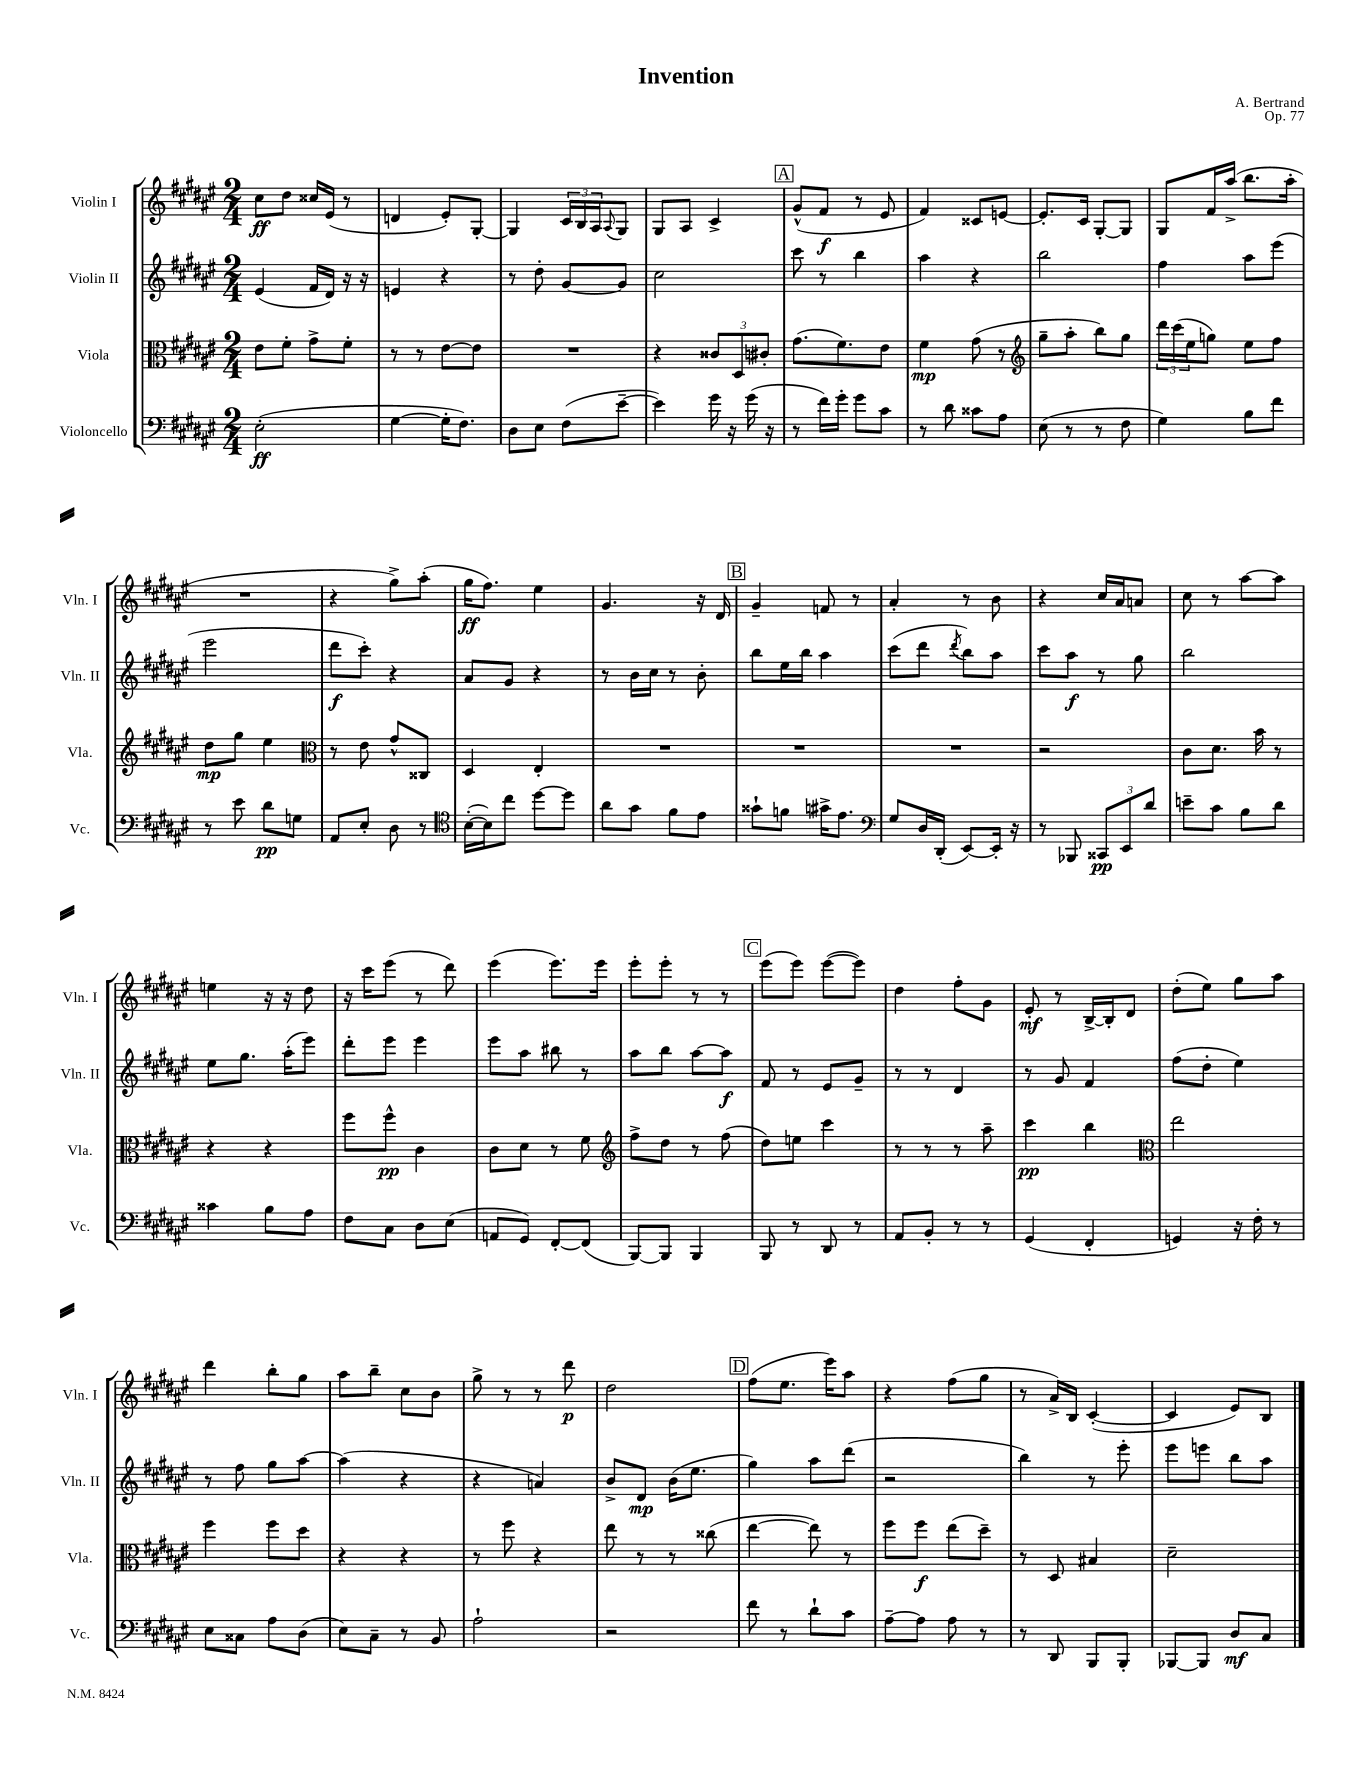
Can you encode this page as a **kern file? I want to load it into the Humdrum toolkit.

**kern	**kern	**kern	**kern
*staff4	*staff3	*staff2	*staff1
*clefF4	*clefC3	*clefG2	*clefG2
*k[f#c#g#d#a#e#]	*k[f#c#g#d#a#e#]	*k[f#c#g#d#a#e#]	*k[f#c#g#d#a#e#]
*M2/4	*M2/4	*M2/4	*M2/4
(2E#'\	8e#\L	(4e#/	8cc#\L
.	8f#'\J	.	8dd#\J
.	8g#^\L	16f#/LL	16cc##/LL
.	.	16d#/JJ)	(16e#/JJ
.	8f#'\J	16r	8r
.	.	16r	.
=	=	=	=
[4G#\	8r	4e/	4d/
.	8r	.	.
16G#'\]LK	[8e#\L	4r	8e#'/L)
8.F#\J)	.	.	.
.	8e#\]J	.	[8G#'/J
=	=	=	=
8D#\L	2r	8r	4G#/]
8E#\J	.	8dd#'\	.
(8F#\L	.	[8g#/L	24c#/LL
.	.	.	24B/
.	.	.	24A#/J
.	.	.	8qqA#/
[8e#~\J	.	8g#/]J	8G#/J
=	=	=	=
4e#\])	4r	2cc#\	8G#/L
.	.	.	8A#/J
16g#\	12c##/L	.	4c#^/
16r	.	.	.
.	12D#/	.	.
(16g#\	.	.	.
.	12c#'/J	.	.
16r	.	.	.
=	=	=	=
8r	(8.g#\L	8ccc#\	(8g#^^/L
16f#\LL)	.	8r	8f#/J
16g#'\JJ	8.f#\)	.	.
8g#\L	.	4bb\	8r
8c#\J	8e#\J	.	8e#/
=	=	=	=
8r	4f#\	4aa#\	4f#/)
8d#\	.	.	.
8c##\L	(8g#\	4r	8c##/L
8A#\J	8r	.	[8e/J
=	=	=	=
*	*clefG2	*	*
(8E#\	8gg#~\L	2bb\	8.e'/]L
8r	8aa#'\J	.	.
.	.	.	16c#/Jk
8r	8bb\L)	.	[8G#'/L
8F#\	8gg#\J	.	8G#/]J
=	=	=	=
4G#\)	24ddd#\LL	4ff#\	8G#/L
.	(24ccc#\	.	.
.	24ee#\J	.	.
.	8gg\J)	.	16f#/L
.	.	.	(16aa#^/JJ
8B\L	8ee#\L	8aa#\L	8.bb\L
8f#\J	8ff#\J	(8eee#\J	.
.	.	.	16aa#'\Jk
=	=	=	=
8r	8dd#\L	2eee#\	2r
8e#\	8gg#\J	.	.
8d#\L	4ee#\	.	.
8G\J	.	.	.
=	=	=	=
*	*clefC3	*	*
8AA#/L	8r	8ddd#\L	4r
8E#'/J	8e#\	8ccc#'\J)	.
8D#\	8g#^^/L	4r	8gg#^\L)
8r	8C##/J	.	(8aa#'\J
=	=	=	=
*clefC4	*	*	*
([16B'\LL	4D#/	8a#/L	16gg#\LK
16B\]J)	.	.	8.ff#\J)
8cc#\J	.	8g#/J	.
[8dd#\L	4E#'/	4r	4ee#\
8dd#\]J	.	.	.
=	=	=	=
8a#\L	2r	8r	4.g#/
8g#\J	.	16b\LL	.
.	.	16cc#\JJ	.
8f#\L	.	8r	.
8e#\J	.	8b'\	16r
.	.	.	16d#/
=	=	=	=
8g##`\L	2r	8bb\L	4g#~/
8f\J	.	16ee#\L	.
.	.	16bb\JJ	.
16g#^\LK	.	4aa#\	8f/
8.e#\J	.	.	.
.	.	.	8r
=	=	=	=
*clefF4	*	*	*
8G#/L	2r	(8ccc#\L	4a#'/
16D#/L	.	8ddd#\J	.
(16DD#'/JJ	.	.	.
.	.	8qddd#/	.
[8EE#/L)	.	8bb\L)	8r
16EE#'/]Jk	.	8aa#\J	8b\
16r	.	.	.
=	=	=	=
8r	2r	8ccc#\L	4r
8BBB-/	.	8aa#\J	.
12CC##/L	.	8r	16cc#/LL
.	.	.	16a#/J
12EE#/	.	.	.
.	.	8gg#\	8a/J
12d#/J	.	.	.
=	=	=	=
8e~\L	8c#\L	2bb\	8cc#\
8c#\J	8.d#\J	.	8r
8B\L	.	.	[8aa#\L
.	16b\	.	.
8d#\J	8r	.	8aa#\]J
=	=	=	=
4c##\	4r	8ee#\L	4ee\
.	.	8.gg#\J	.
8B\L	4r	.	16r
.	.	(16aa#'\LK	16r
8A#\J	.	8eee#\J)	8dd#\
=	=	=	=
8F#\L	8ff#\L	8ddd#'\L	16r
.	.	.	16ccc#\LK
8C#\J	8ff#^^\J	8eee#\J	(8eee#\J
8D#\L	4c#\	4eee#\	8r
(8E#\J	.	.	8ddd#\)
=	=	=	=
8AA/L	8c#\L	8eee#\L	(4eee#\
8GG#/J)	8d#\J	8aa#\J	.
[8FF#'/L	8r	8bb#\	8.eee#\L)
(8FF#/]J	8f#\	8r	.
.	.	.	16eee#\Jk
=	=	=	=
*	*clefG2	*	*
[8BBB/L)	8ff#^\L	8aa#\L	8eee#'\L
8BBB/]J	8dd#\J	8bb\J	8eee#'\J
4BBB/	8r	[8aa#\L	8r
.	(8ff#\	8aa#\]J	8r
=	=	=	=
8BBB/	8dd#\L)	8f#/	(8eee#\L
8r	8ee\J	8r	8eee#\J)
8DD#/	4ccc#\	8e#/L	([8eee#\L
8r	.	8g#~/J	8eee#\]J)
=	=	=	=
8AA#/L	8r	8r	4dd#\
8BB'/J	8r	8r	.
8r	8r	4d#/	8ff#'\L
8r	8aa#~\	.	8g#\J
=	=	=	=
(4GG#/	4ccc#\	8r	8e#'/
.	.	8g#/	8r
4FF#'/	4bb\	4f#/	[16B^/LL
.	.	.	16B'/]J
.	.	.	8d#/J
=	=	=	=
*	*clefC3	*	*
4GG/)	2ee#\	(8ff#\L	(8dd#'\L
.	.	8dd#'\J	8ee#\J)
16r	.	4ee#\)	8gg#\L
16F#'\	.	.	.
8r	.	.	8aa#\J
=	=	=	=
8E#\L	4ff#\	8r	4ddd#\
8C##\J	.	8ff#\	.
8A#\L	8ff#\L	8gg#\L	8bb'\L
(8D#\J	8dd#\J	[8aa#\J	8gg#\J
=	=	=	=
8E#\L)	4r	(4aa#\]	8aa#\L
8C#~\J	.	.	8bb~\J
8r	4r	4r	8cc#\L
8BB/	.	.	8b\J
=	=	=	=
2A#`\	8r	4r	8gg#^\
.	8ff#\	.	8r
.	4r	4a/)	8r
.	.	.	8ddd#\
=	=	=	=
2r	8ee#\	8b^/L	2dd#\
.	8r	8d#/J	.
.	8r	(16b\LK	.
.	.	8.ee#\J	.
.	(8cc##\	.	.
=	=	=	=
8f#\	[4ee#\	4gg#\)	(8ff#\L
8r	.	.	8.ee#\J
8d#`\L	8ee#\])	8aa#\L	.
.	.	.	16eee#\LK)
8c#\J	8r	(8ddd#\J	8aa#\J
=	=	=	=
[8A#~\L	8ff#\L	2r	4r
8A#\]J	8ff#\J	.	.
8A#\	(8ee#\L	.	(8ff#\L
8r	8dd#~\J)	.	8gg#\J
=	=	=	=
8r	8r	4bb\)	8r
8DD#/	8D#/	.	16a#^/LL)
.	.	.	16B/JJ
8BBB/L	4B#/	8r	([4c#'/
8BBB'/J	.	8eee#'\	.
=	=	=	=
[8BBB-/L	2d#~\	8eee#\L	4c#/]
8BBB-/]J	.	8eee\J	.
8D#/L	.	8bb\L	8e#/L)
8C#/J	.	8aa#\J	8B/J
==	==	==	==
*-	*-	*-	*-
